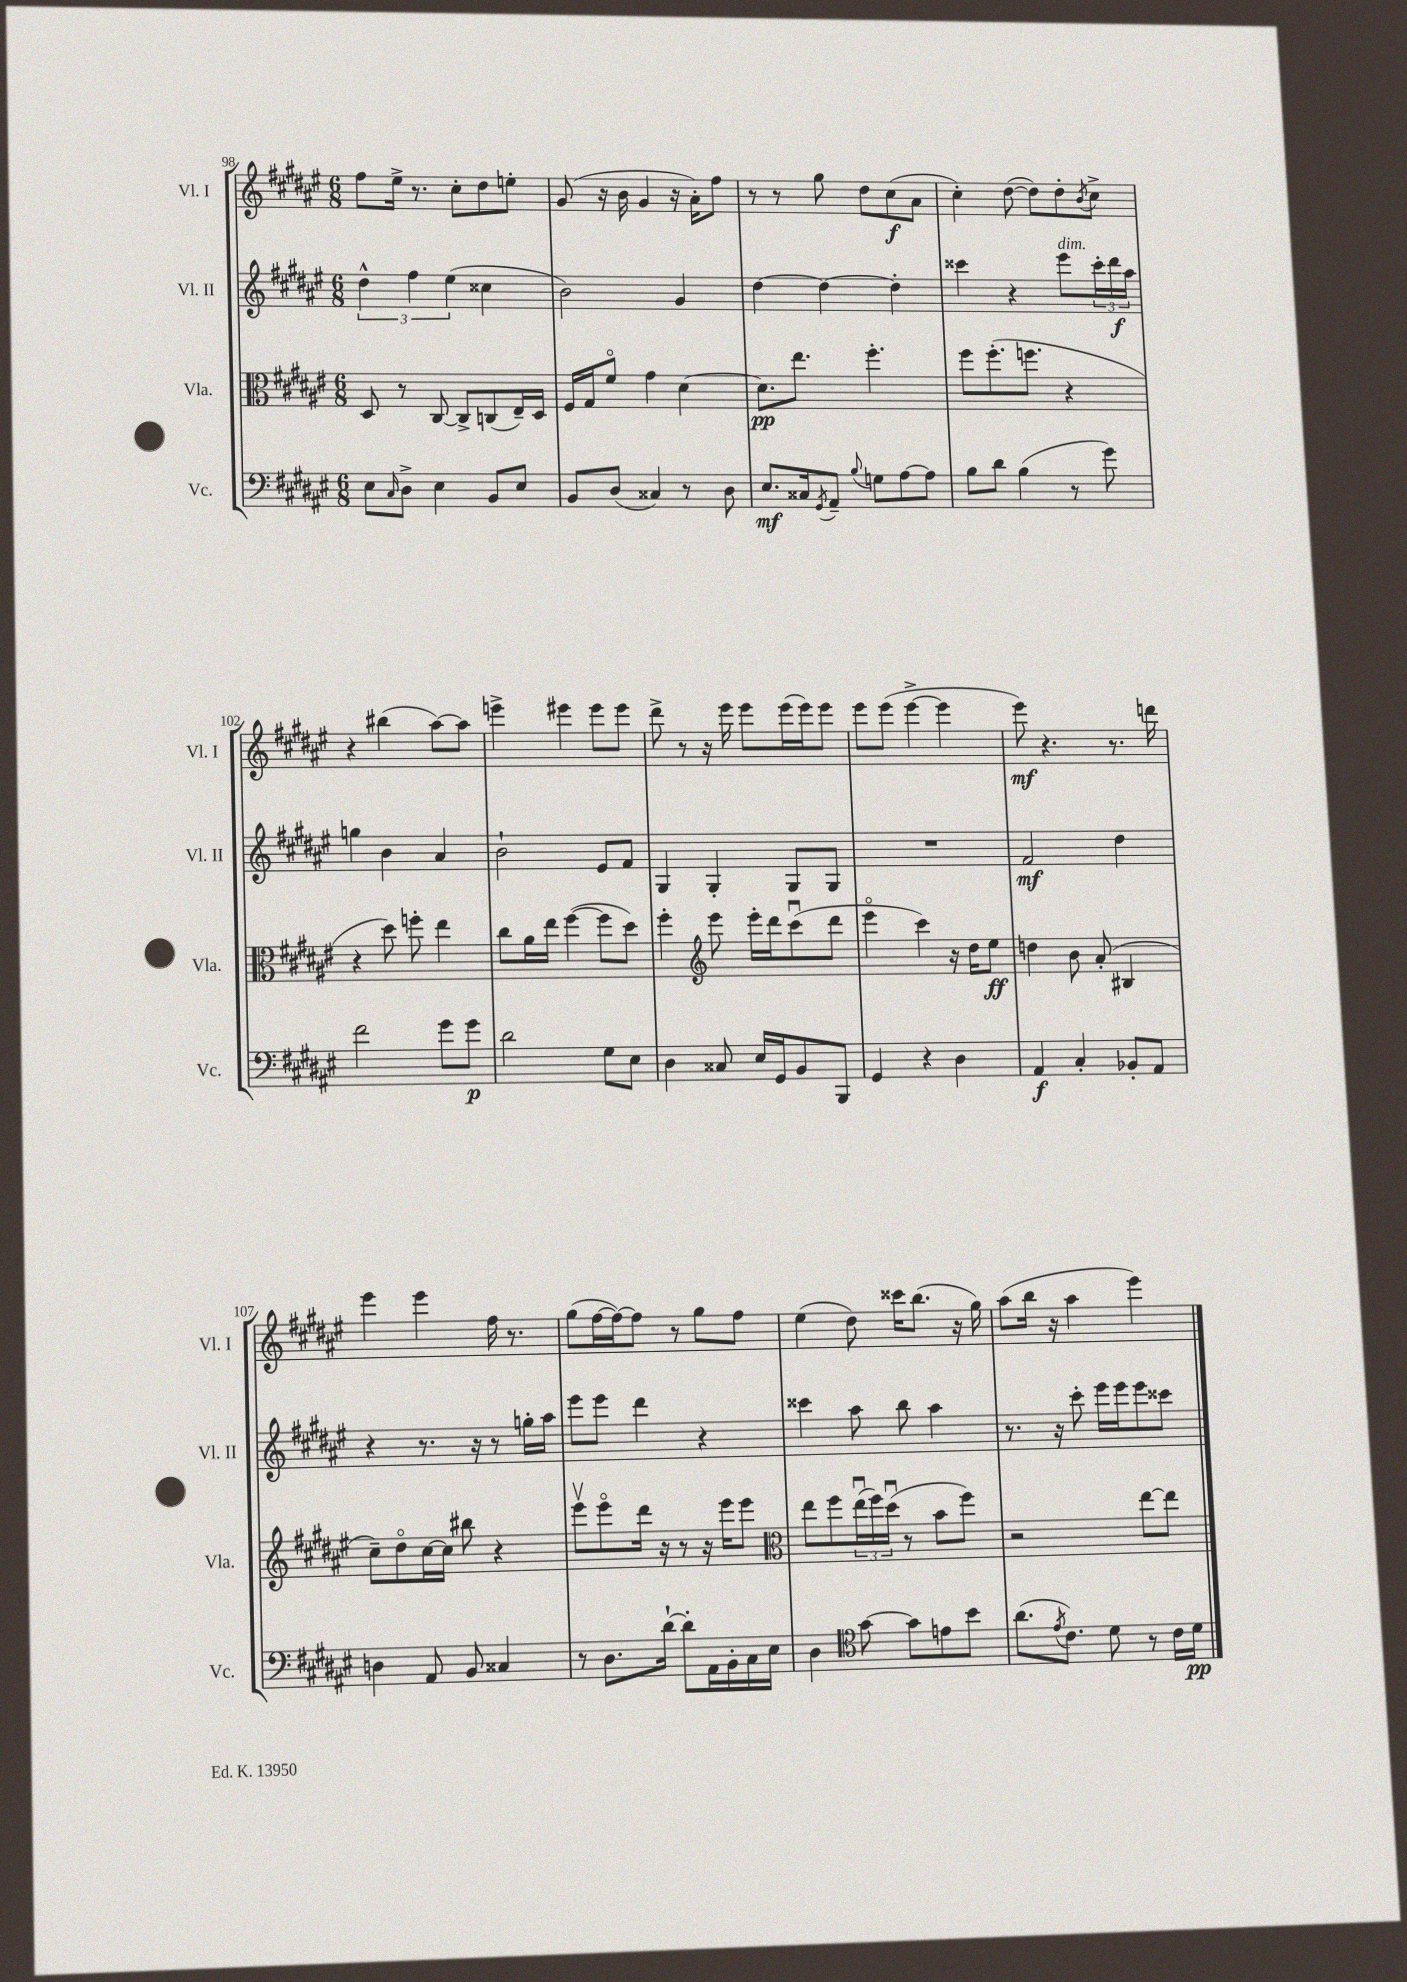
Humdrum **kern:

**kern	**kern	**kern	**kern
*staff4	*staff3	*staff2	*staff1
*clefF4	*clefC3	*clefG2	*clefG2
*k[f#c#g#d#a#e#]	*k[f#c#g#d#a#e#]	*k[f#c#g#d#a#e#]	*k[f#c#g#d#a#e#]
*M6/8	*M6/8	*M6/8	*M6/8
8E#\L	8D#/	6dd#^^\	8ff#\L
16qqC#/	.	.	.
8D#^\J	8r	.	16ee#^\Jk
.	.	6ff#\	.
.	.	.	8.r
4E#\	[8C#/	.	.
.	.	(6ee#\	.
.	8C#^/]L	.	8cc#'\L
8BB/L	(8C/	4cc##\	8dd#\
8E#/J	16E#~/L)	.	8ee'\J
.	16D#/JJ	.	.
=	=	=	=
8BB/L	16F#/LL	2b\)	(8g#/
.	16G#/J	.	.
(8D#/J	8f#o/J	.	16r
.	.	.	16b\
4C##/)	4g#\	.	4g#/
8r	[4d#\	4g#/	16r
.	.	.	16a#'\LK)
8D#\	.	.	8ff#\J
=	=	=	=
8.E#/L	8.d#\]L	[4dd#\	8r
.	.	.	8r
16C##/k	8.ee#\J	.	.
8qGG#/	.	.	.
8AA#~/J	.	4dd#\_	8gg#\
8qqB/	.	.	.
8G\L	4.ff#'\	.	8dd#\L
[8A#\	.	4dd#'\]	(8cc#\
8A#\]J	.	.	8a#\J
=	=	=	=
8B\L	8ff#\L	4ccc##\	4cc#'\)
8d#\J	(8.ff#'\	.	.
(4B\	.	4r	([8dd#\
.	8.ff\J	.	.
.	.	.	8dd#\]L)
8r	4r	8eee#\L	8dd#'\
.	.	.	8qb/
8g#\)	.	24ccc##'\L	8cc#^\J
.	.	24ddd#\	.
.	.	24aa#\JJ	.
=	=	=	=
2f#\	4r	4gg\	4r
.	8dd#\)	4b\	(4bb#\
.	8ff'\	.	.
8g#\L	4ee#\	4a#/	[8aa#\L)
8g#\J	.	.	8aa#\]J
=	=	=	=
2d#\	8cc#\L	2b`\	4eee^\
.	16a#\L	.	.
.	16ee#\JJ	.	.
.	([4ff#\	.	4eee#\
8G#\L	8ff#\]L	8e#/L	8eee#\L
8E#\J	8dd#\J)	8f#/J	8eee#\J
=	=	=	=
4D#\	4ff#'\	4G#/	8ddd#^\
.	.	.	8r
*	*clefG2	*	*
8C##/	8eee#\	4G#'/	16r
.	.	.	16eee#\
16E#/LL	16eee#'\LL	.	8eee#\L
16GG#/J	16ddd#\J	.	.
8BB/	(8ccc#u\	8G#/L	(16eee#\L
.	.	.	16eee#\J)
8BBB/J	8ddd#\J	8G#/J	8eee#\J
=	=	=	=
4GG#/	4eee#o\	2.r	8eee#\L
.	.	.	(8eee#\J
4r	4ccc#\)	.	[4eee#^\
4D#\	16r	.	4eee#\]
.	16dd#\LK	.	.
.	8ee#\J	.	.
=	=	=	=
4AA#/	4dd\	2f#/	8eee#\)
.	.	.	4.r
4C#'/	8b\	.	.
.	(8a#'/	.	.
8BB-'/L	4B#/	4dd#\	8.r
8AA#/J	.	.	.
.	.	.	16ddd\
=	=	=	=
4D\	8cc#~\L)	4r	4eee#\
.	8dd#o\	.	.
8AA#/	[16cc#\L	8.r	4eee#\
.	16cc#\]JJ	.	.
8BB/	8bb#\	.	.
.	.	16r	.
4C##/	4r	8r	16ff#\
.	.	.	8.r
.	.	16gg'\LL	.
.	.	16aa#\JJ	.
=	=	=	=
8r	8eee#v\L	8eee#\L	(8gg#\L
8.D#\L	8eee#o\	8eee#\J	[16ff#\L
.	.	.	16ff#\_J)
.	16ddd#\Jk	4ddd#\	8ff#\]J
[16d#`\Jk	16r	.	.
8d#'\]L	8r	.	8r
16AA#\L	16r	4r	8gg#\L
16BB'\	16eee#\LK	.	.
16C#\	8eee#\J	.	8ff#\J
16E#\JJ	.	.	.
=	=	=	=
*	*clefC3	*	*
4D#\	8ee#\L	4ccc##\	(4ee#\
.	8ff#\	.	.
*clefC4	*	*	*
[8g#\	(24ee#u\L	8aa#\	8dd#\)
.	24ff#\)	.	.
.	(24dd#u\JJ	.	.
8g#\]L	8r	8bb\	16ccc##\LK
.	.	.	(8.bb\J
8e\	8b\L	4aa#\	.
8b\J	8ff#\J)	.	16r
.	.	.	16gg#\)
=	=	=	=
(8.a#\L	2r	8.r	(8aa#\L
.	.	.	16bb\Jk
8qe#/	.	.	.
8.c#\J)	.	16r	16r
.	.	8ccc#'\	4aa#\
8d#\	.	16eee#\LL	.
.	.	16eee#\J	.
8r	[8ee#\L	8eee#\	4eee#\)
16c#\LL	8ee#\]J	8ccc##\J	.
16d#\JJ	.	.	.
==	==	==	==
*-	*-	*-	*-
